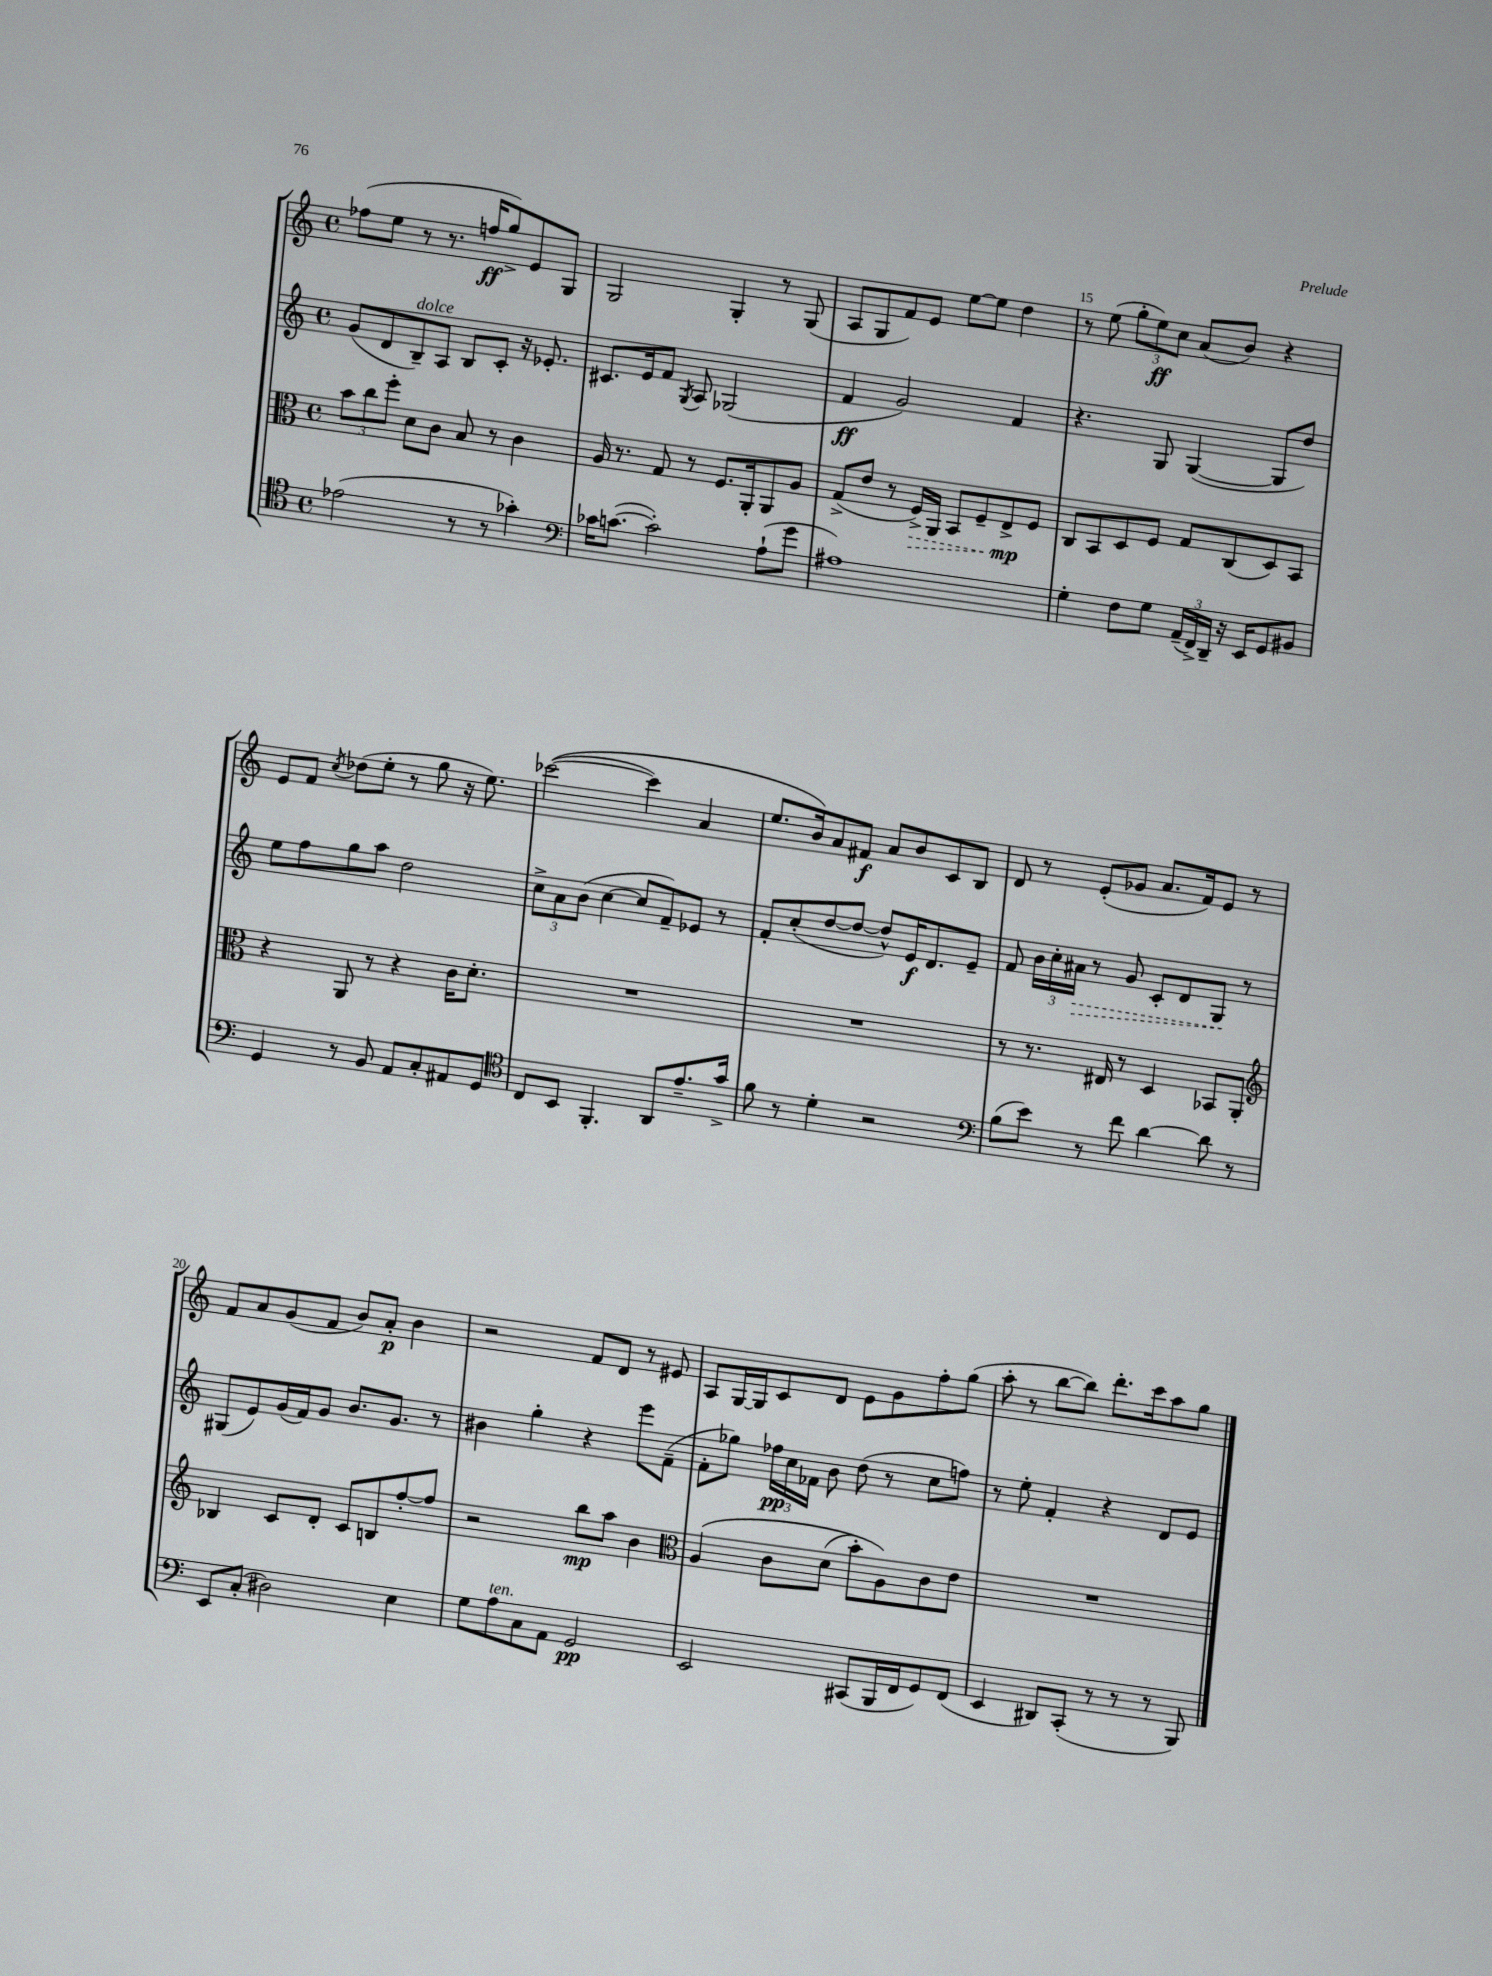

**kern	**dynam	**kern	**dynam	**kern	**dynam	**kern	**dynam
*part4	*part4	*part3	*part3	*part2	*part2	*part1	*part1
*staff4	*staff4	*staff3	*staff3	*staff2	*staff2	*staff1	*staff1
*clefC4	*	*clefC3	*	*clefG2	*	*clefG2	*
*k[]	*	*k[]	*	*k[]	*	*k[]	*
*M4/4	*	*M4/4	*	*M4/4	*	*M4/4	*
*met(c)	*	*met(c)	*	*met(c)	*	*met(c)	*
=12	=12	=12	=12	=12	=12	=12	=12
(2e-X\	.	12b\L	.	(8g/L	.	(8ff-X\L	.
.	.	12cc\	.	.	.	.	.
.	.	.	.	8d/	.	8ee\J	.
.	.	12ff'\J	.	.	.	.	.
!	!	!	!	!LO:TX:a:i:t=dolce	!	!	!
.	.	8d\L	.	8B~/)	.	8r	.
.	.	8c\J	.	8A/J	.	8.r	.
8r	.	8B/	.	8B/L	.	.	.
.	.	.	.	.	.	16ffn/KL	ff
8r	.	8r	.	8c'/J	.	8gg^/)	.
4g-X'\)	.	4c\	.	16r	.	8e/	.
.	.	.	.	8.e-X'/	.	.	.
.	.	.	.	.	.	8G/J	.
=13	=13	=13	=13	=13	=13	=13	=13
*clefF4	*	*	*	*	*	*	*
16c-X\KL	.	16A/	.	8.c#X/L	.	2G/	.
([8.cn\J	.	8.r	.	.	.	.	.
.	.	.	.	16e/k	.	.	.
2c'\])	.	8G/	.	8f/J	.	.	.
.	.	.	.	8qG/	.	.	.
.	.	8r	.	8A/	.	.	.
.	.	8.F/L	.	(2G-X/	.	4G'/	.
.	.	16AA'/k	.	.	.	.	.
(8A`\L	.	8AA/	.	.	.	8r	.
8g\J	.	8A/J	.	.	.	(8G/	.
=14	=14	=14	=14	=14	=14	=14	=14
1A#X)	.	(8G^/L	.	4f/	ff	8A/L	.
.	.	8e/J	.	.	.	8G/	.
.	.	8r	.	2g/)	.	8f/)	.
!	!	!	!LO:HP:b	!	!	!	!
.	.	16F^/LL)	>	.	.	8e/J	.
.	.	16AA/JJ	.	.	.	.	.
.	.	8BB/L	.	.	.	[8ee\L	.
.	.	8F~/	.	.	.	8ee\J]	.
.	.	8E^/	mp	4f/	.	4dd\	.
.	.	8F/J	]	.	.	.	.
=15	=15	=15	=15	=15	=15	=15	=15
4G'\	.	8C/L	.	4.r	.	8r	.
.	.	8BB/	.	.	.	(8ee\	.
8F\L	.	8D/	.	.	.	12gg'\L	.
.	.	.	.	.	.	12ee\)	ff
8G\J	.	8F/J	.	8G/	.	.	.
.	.	.	.	.	.	12cc\J	.
(24AA~/LL	.	8G/L	.	([4G/	.	(8a/L	.
24FF^/)	.	.	.	.	.	.	.
24DD~/JJ	.	.	.	.	.	.	.
16r	.	(8C/	.	.	.	8b/J)	.
16EE/KL	.	.	.	.	.	.	.
8GG/	.	8D/)	.	8G/L]	.	4r	.
8BB#X/J	.	8BB/J	.	8dd/J)	.	.	.
!!LO:LB:g=z
=16	=16	=16	=16	=16	=16	=16	=16
4GG/	.	4r	.	8ee\L	.	8e/L	.
.	.	.	.	8ff\	.	8f/J	.
.	.	.	.	.	.	8qcc/	.
8r	.	8AA/	.	8gg\	.	(8dd-X\L	.
8BB/	.	8r	.	8aa\J	.	8ee'\J	.
8AA/L	.	4r	.	2dd\	.	8r	.
8C'/	.	.	.	.	.	8gg\	.
8AA#X/	.	16c\KL	.	.	.	16r	.
.	.	8.d'\J	.	.	.	8.ee\)	.
8GG/J	.	.	.	.	.	.	.
=17	=17	=17	=17	=17	=17	=17	=17
*clefC4	*	*	*	*	*	*	*
8C/L	.	1r	.	12cc^\L	.	(([2ccc-X\	.
.	.	.	.	12a\	.	.	.
8BB/J	.	.	.	.	.	.	.
.	.	.	.	(12b\J	.	.	.
4.FF'/	.	.	.	[4cc\	.	.	.
.	.	.	.	8cc/L]	.	4ccc-\])	.
8AA/L	.	.	.	8f~/)	.	.	.
8.e~/	.	.	.	8e-X/J	.	4a/	.
.	.	.	.	8r	.	.	.
16g^/Jk	.	.	.	.	.	.	.
=18	=18	=18	=18	=18	=18	=18	=18
8f\	.	1r	.	8f'/L	.	8.ee/L	.
8r	.	.	.	(8cc'/	.	.	.
.	.	.	.	.	.	16b/k)	.
4d'\	.	.	.	[8dd/	.	8a/	.
.	.	.	.	8dd/J_	.	8f#X/J	f
2r	.	.	.	8dd^^/L])	.	8a/L	.
.	.	.	.	16e/K	f	8b/	.
.	.	.	.	8.d/	.	.	.
.	.	.	.	.	.	8c/	.
.	.	.	.	8e~/J	.	8B/J	.
=19	=19	=19	=19	=19	=19	=19	=19
*clefF4	*	*	*	*	*	*	*
(8B\L	.	8r	.	8f/	.	8d/	.
8e\J)	.	8.r	.	24b\LL	.	8r	.
.	.	.	.	24cc'\	.	.	.
!	!	!	!	!	!LO:HP:b	!	!
.	.	.	.	24a#X\JJ	>	.	.
8r	.	.	.	8r	.	(8e'/L	.
.	.	16E#X/	.	.	.	.	.
8f\	.	8r	.	8g/	.	8g-X/J	.
[4d\	.	4D/	.	8c'/L	.	8.a/L	.
.	.	.	.	8d/	.	.	.
.	.	.	.	.	.	16f/k)	.
8d\]	.	8BB-X/L	.	8G/J	.	8e/J	.
8r	.	8AA'/J	.	8r	]	8r	.
!!LO:LB:g=z
=20	=20	=20	=20	=20	=20	=20	=20
*	*	*clefG2	*	*	*	*	*
8EE/L	.	4B-X/	.	(8G#X/L	.	8f/L	.
(8C'/J	.	.	.	8e/)	.	8a/	.
2D#X\)	.	8c/L	.	(16g/L	.	(8g/	.
.	.	.	.	16f/J)	.	.	.
.	.	8d'/J	.	8g/J	.	8f/J	.
.	.	8c/L	.	8.b/L	.	8b/L)	.
.	.	8Bn/	.	.	.	8a'/J	p
.	.	.	.	8.g/J	.	.	.
4E\	.	[8ff'/	.	.	.	4b\	.
.	.	8ff/J]	.	8r	.	.	.
=21	=21	=21	=21	=21	=21	=21	=21
8G\L	.	2r	.	4b#X\	.	2r	.
!LO:TX:a:i:t=ten.	!	!	!	!	!	!	!
8A\	.	.	.	.	.	.	.
8C\	.	.	.	4gg'\	.	.	.
8AA\J	.	.	.	.	.	.	.
2GG/	pp	8bb\L	mp	4r	.	8f/L	.
.	.	8aa\J	.	.	.	8d/J	.
.	.	4b\	.	8eee\L	.	8r	.
.	.	.	.	(8f~\J	.	8e#X/	.
=22	=22	=22	=22	=22	=22	=22	=22
*	*	*clefC3	*	*	*	*	*
2EE/	.	(4A/	.	8f'\L	.	8A/L	.
.	.	.	.	8gg-X\J)	.	[16G/L	.
.	.	.	.	.	.	16G/J]	.
.	.	8c\L	.	24ff-X\LL	pp	8c/	.
.	.	.	.	24cc\	.	.	.
.	.	.	.	24f-X\JJ	.	.	.
.	.	(8d\J	.	8b\	.	8d/J	.
(8CC#X/L	.	8b'\L)	.	(8dd\	.	8e\L	.
16BBB/L	.	8A\)	.	8r	.	8g\	.
16FF/J	.	.	.	.	.	.	.
8GG/)	.	8c\	.	8cc\L	.	8ff'\	.
(8FF/J	.	8e\J	.	8ffn\J)	.	(8gg\J	.
=23	=23	=23	=23	=23	=23	=23	=23
4EE/	.	1r	.	8r	.	8aa'\	.
.	.	.	.	8ee'\	.	8r	.
8DD#X/L)	.	.	.	4f'/	.	[8bb\L	.
(8CC'/J	.	.	.	.	.	8bb\J])	.
8r	.	.	.	4r	.	8.ddd'\L	.
8r	.	.	.	.	.	.	.
.	.	.	.	.	.	16ccc\k	.
8r	.	.	.	8d/L	.	8aa\	.
8BBB/)	.	.	.	8e/J	.	8gg\J	.
==	==	==	==	==	==	==	==
*-	*-	*-	*-	*-	*-	*-	*-
